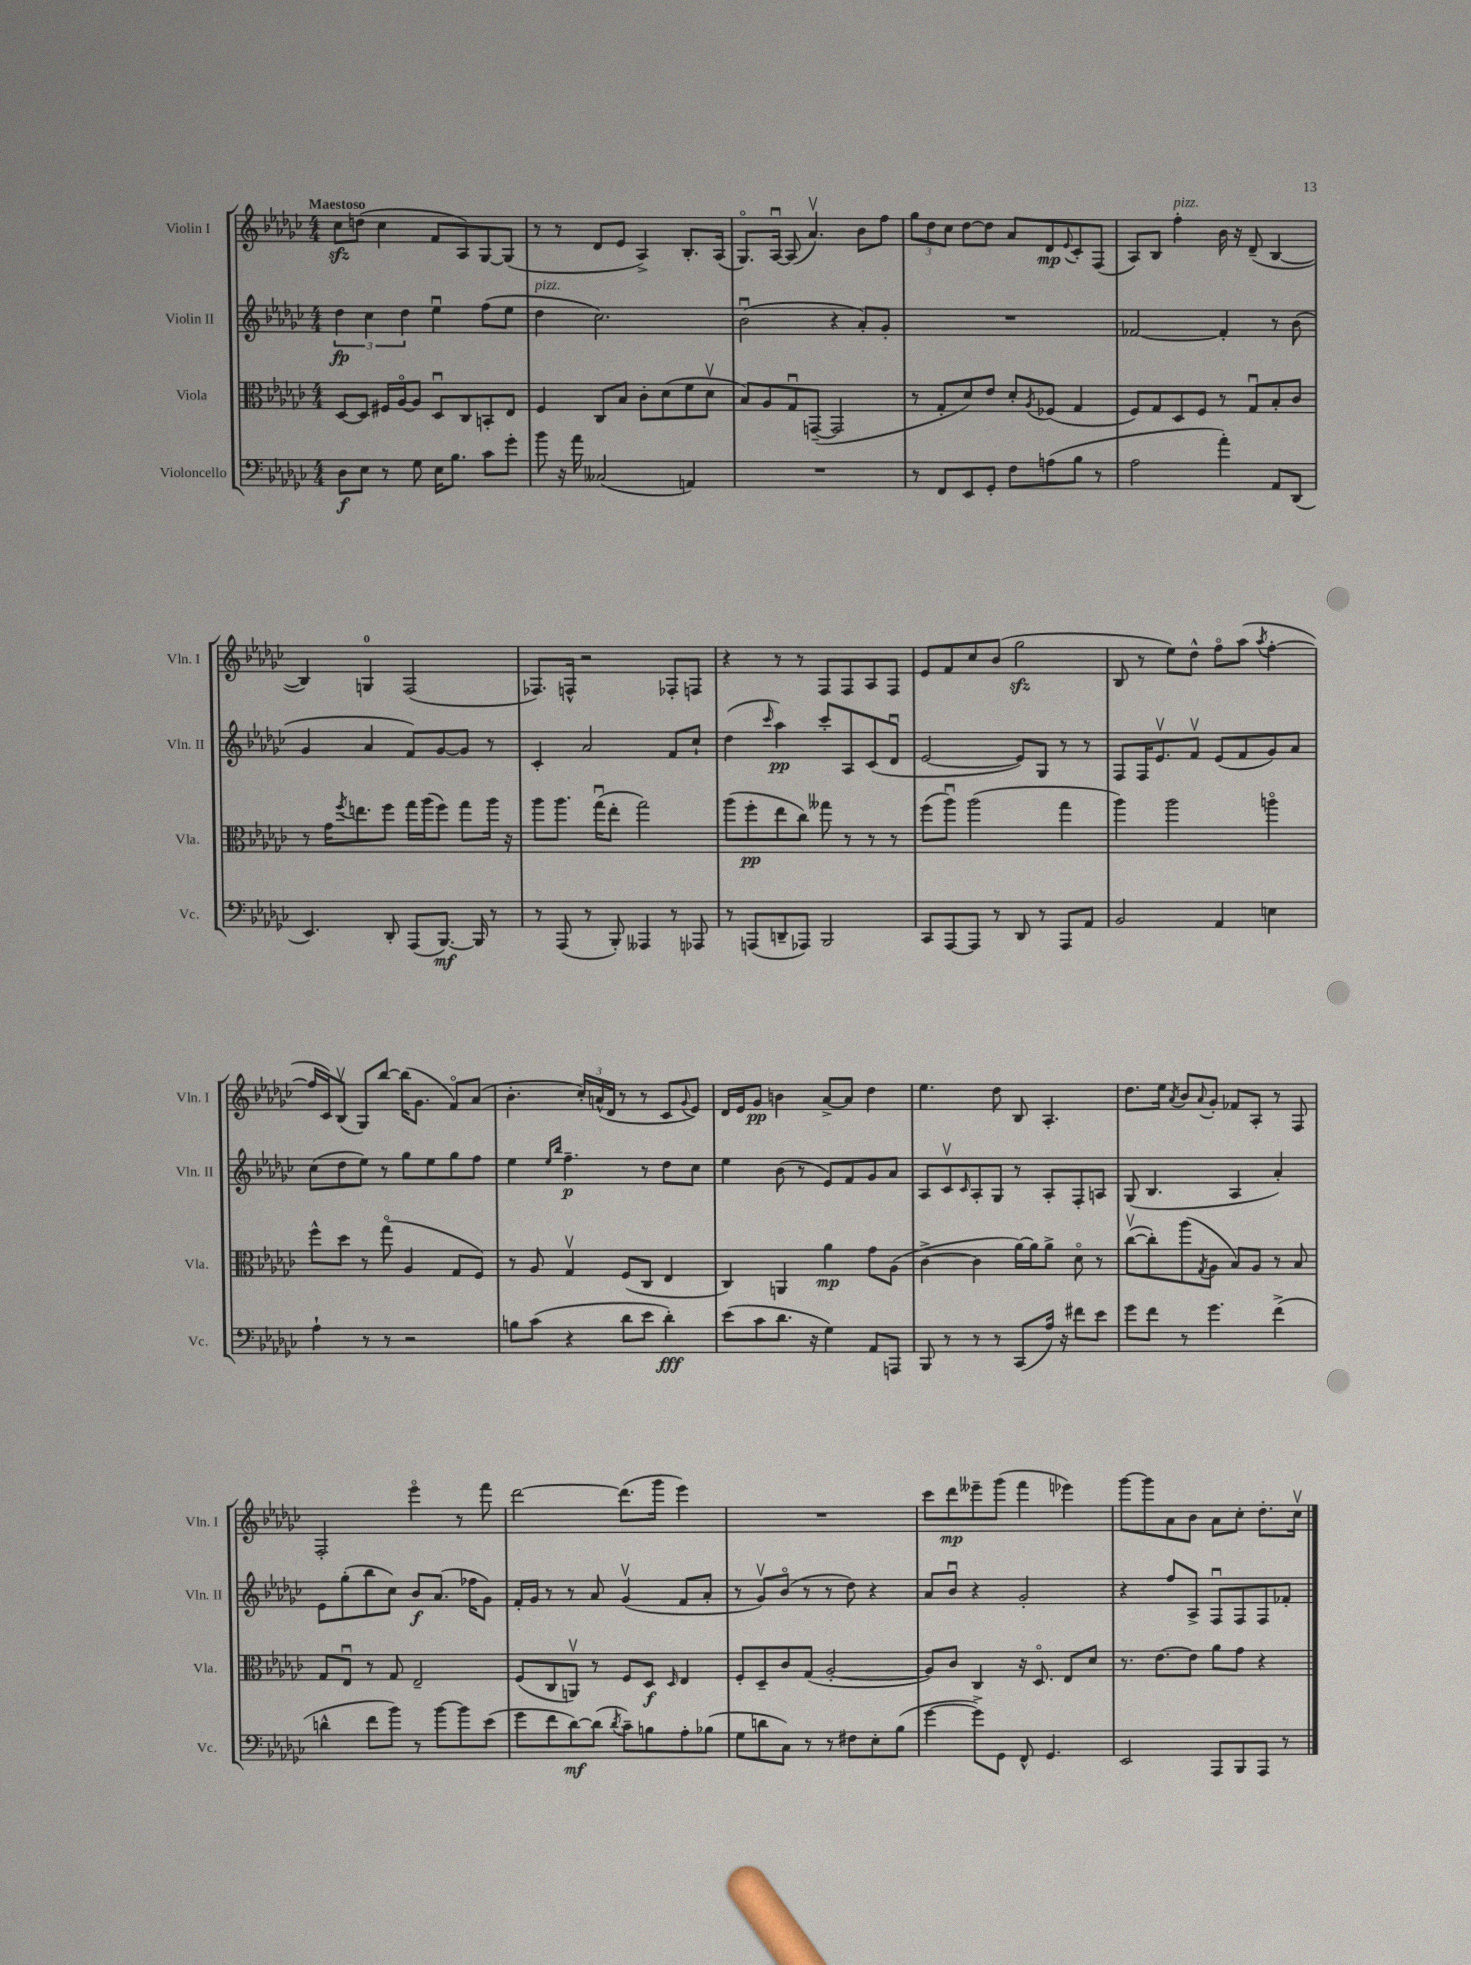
<<
\new StaffGroup <<
\new Staff = "s0" \with { instrumentName = "Violin I" shortInstrumentName = "Vln. I" } {
    \clef treble \key ges \major \numericTimeSignature \time 4/4 \tempo "Maestoso"
    ces''8\sfz d''8( ces''4 f'8 aes8) ges8~ ges8( |
    r8 r8 des'8 ees'8 aes4->) bes8.-. aes16( |
    ges8.\flageolet) aes16~\downbow aes8( aes'4.\upbow) bes'8 f''8 |
    \tuplet 3/2 { ges''8 des''8 ces''8 } des''8~ des''8 aes'8 des'8\mp \appoggiatura { ees'8 } ces'8-. f8( |
    aes8) bes8 f''4-.^\markup { \italic "pizz." } bes'16 r16 des'8--( bes4~ |
    bes4) g4-0 f2( |
    fes8.) f16-^ r2 fes8-. f8 |
    r4 r8 r8 f8 f8 aes8 f8 |
    ees'8 f'8 ces''8 bes'8( ges''2\sfz |
    bes8 r8 ees''8) des''8-^ f''8\flageolet aes''8( \acciaccatura { aes''8 } f''4~-. |
    f''16 ces'16) bes8\upbow( ges8) bes''8~ bes''16( ges'8. f'8\flageolet) aes'8( |
    bes'4.-. \tuplet 3/2 { ces''16-.) a'16-^( des'16 } r8 r8 ces'8 \appoggiatura { ges'8 } ees'8) |
    des'16 ees'16 ges'8\pp b'4 aes'8~-> aes'8 des''4 |
    ees''4. des''8 bes8 aes4.-. |
    des''8. ees''16 \acciaccatura { aes'8 } bes'8 \appoggiatura { aes'8 } ges'8-. fes'8 aes8-. r8 f8 |
    f2-. ees'''4\flageolet r8 f'''8 |
    des'''2~ des'''8.( ges'''16 ees'''4) |
    R1 |
    ces'''8 des'''8\mp eeses'''8-- ges'''8( f'''4 ees'''4) |
    ges'''8~ ges'''8 aes'8 bes'8 aes'8 ces''8-. des''8.-. ces''16\upbow \bar "|." |
}
\new Staff = "s1" \with { instrumentName = "Violin II" shortInstrumentName = "Vln. II" } {
    \clef treble \key ges \major \numericTimeSignature \time 4/4
    \tuplet 3/2 { des''4\fp ces''4 des''4 } ees''4\downbow f''8( ees''8 |
    des''4^\markup { \italic "pizz." } ces''2.) |
    bes'2\downbow( r4 aes'8-.) ges'8-. |
    R1 |
    fes'2~ fes'4-. r8 bes'8( |
    ges'4 aes'4 f'8) ges'8~ ges'8 r8 |
    ces'4-. aes'2 f'8 ces''8-! |
    des''4( \grace { ces'''16 } aes''4\pp) ces'''8-. aes8 ces'8( des'8\downbow |
    ees'2~ ees'8) ges8 r8 r8 |
    f8 f16 ees'8.\upbow f'8\upbow ees'8( f'8 ges'8) aes'8 |
    ces''8( des''8 ees''8) r8 ges''8 ees''8 ges''8 f''8 |
    ees''4 \grace { ees''16 bes''16 } f''4.--\p r8 des''8 ces''8 |
    ees''4 bes'8( r8 ees'8) f'8 ges'8 aes'8 |
    aes8 ces'8\upbow \grace { ces'16 } aes8-. ges8 r8 aes8-. f8-. a8 |
    ges8( bes4. aes4 aes'4-.) |
    ees'8 ges''8-.( bes''8 ces''8) bes'8\f aes'8.( fes''16 ges'8) |
    f'16-. ges'16 r8 r8 aes'8 ges'4\upbow( f'8 aes'8-. |
    r8 ges'8\upbow) bes'8\flageolet( r8 r8 des''8) r4 |
    aes'8 bes'8\downbow r4 ges'2-. |
    r4 f''8 aes8-> f8\downbow f8 f8 fes'8-. \bar "|." |
}
\new Staff = "s2" \with { instrumentName = "Viola" shortInstrumentName = "Vla." } {
    \clef alto \key ges \major \numericTimeSignature \time 4/4
    des8~ des8 fis16 aes16~\flageolet aes8 des8\downbow ces8 b,8-. ees8 |
    f4 ces8 bes8 ces'8-. des'8( f'8 des'8\upbow |
    bes8) aes8 ges8\downbow g,8~--( g,2 |
    r8 ges8-. des'8) ees'8 des'8-. \acciaccatura { aes8 } fes8( ges4 |
    f8) ges8 des8 f8 r8 ges8\downbow bes8-. ces'8 |
    r8 ges'16 \acciaccatura { f''8 } e''8. f''8 ges''16 aes''16( f''8) ges''8 aes''16 r16 |
    aes''8 aes''8. ges''16\downbow( ees''8-. ges''2) |
    aes''8( f''8-.\pp ees''8 ces''8) geses''8 r8 r8 r8 |
    f''8( aes''8\downbow) aes''2( ges''4 |
    aes''4) aes''2 a''4\flageolet |
    f''8-^ des''8 r8 ges''8\flageolet( aes4 ges8 f8) |
    r8 aes8 ges4\upbow f8( ces8 ees4 |
    ces4) a,4 aes'4\mp ges'8 aes8( |
    ces'4~-> ces'4 aes'16~) aes'16 aes'8-> des'8\flageolet r8 |
    ces''8~\upbow( ces''8-.) aes''8( \acciaccatura { ges8 } aes8 bes8) aes8 r8 bes8 |
    ges8 ees8\downbow r8 ges8 ees2-- |
    f8( ces8 a,8\upbow) r8 f8 des8\f \grace { des16 } ees4 |
    f8-. des8-- ces'8 ges8( aes2~-. |
    aes8) ces'8 ces4 r16 des8.\flageolet ees8 des'8 |
    r8. ees'8.~ ees'8 aes'8 ges'8 r4 \bar "|." |
}
\new Staff = "s3" \with { instrumentName = "Violoncello" shortInstrumentName = "Vc." } {
    \clef bass \key ges \major \numericTimeSignature \time 4/4
    des8\f ees8 r8 ges8 ees16 bes8. ces'8 ges'8-. |
    bes'8 r16 aes'16 ceses2( a,4) |
    R1 |
    r8 f,8 ees,8 ges,8-. f8 a8( bes8 r8 |
    aes2 aes'4-.) aes,8 des,8( |
    ees,4.) des,8-. aes,,8( bes,,8.~\mf) bes,,16 r8 |
    r8 aes,,8( r8 bes,,8-.) aeses,,4 r8 aes,,8 |
    r8 a,,8( d,8-- aes,,8) bes,,2 |
    ces,8 aes,,8~ aes,,8 r8 des,8 r8 aes,,8 aes,8 |
    bes,2 aes,4 e4 |
    aes4-! r8 r8 r2 |
    b8 ces'8( r4 des'8 ees'8 des'4-.\fff) |
    ees'8( ces'8 des'8. r16 ges4) aes,8 a,,8 |
    bes,,8 r8 r8 r8 ces,8( aes16) r16 fis'8 ees'8 |
    ges'8 f'8 r8 ges'4. f'4->( |
    d'4-^ f'8 bes'8) r8 bes'8~ bes'8 ees'8( |
    ges'8 f'8 des'8~\mf) des'8( \acciaccatura { des'8 } ces'8--) b8 aes8-. bes8( |
    ges8 d'8 ces8) r8 r8 fis8 ees8-. bes8( |
    ges'4~ ges'8->) ges,8 f,8-^ ges,4. |
    ees,2 aes,,8 bes,,8 aes,,8 r8 \bar "|." |
}
>>
>>
\layout { \context { \Score \remove "Bar_number_engraver" } }
